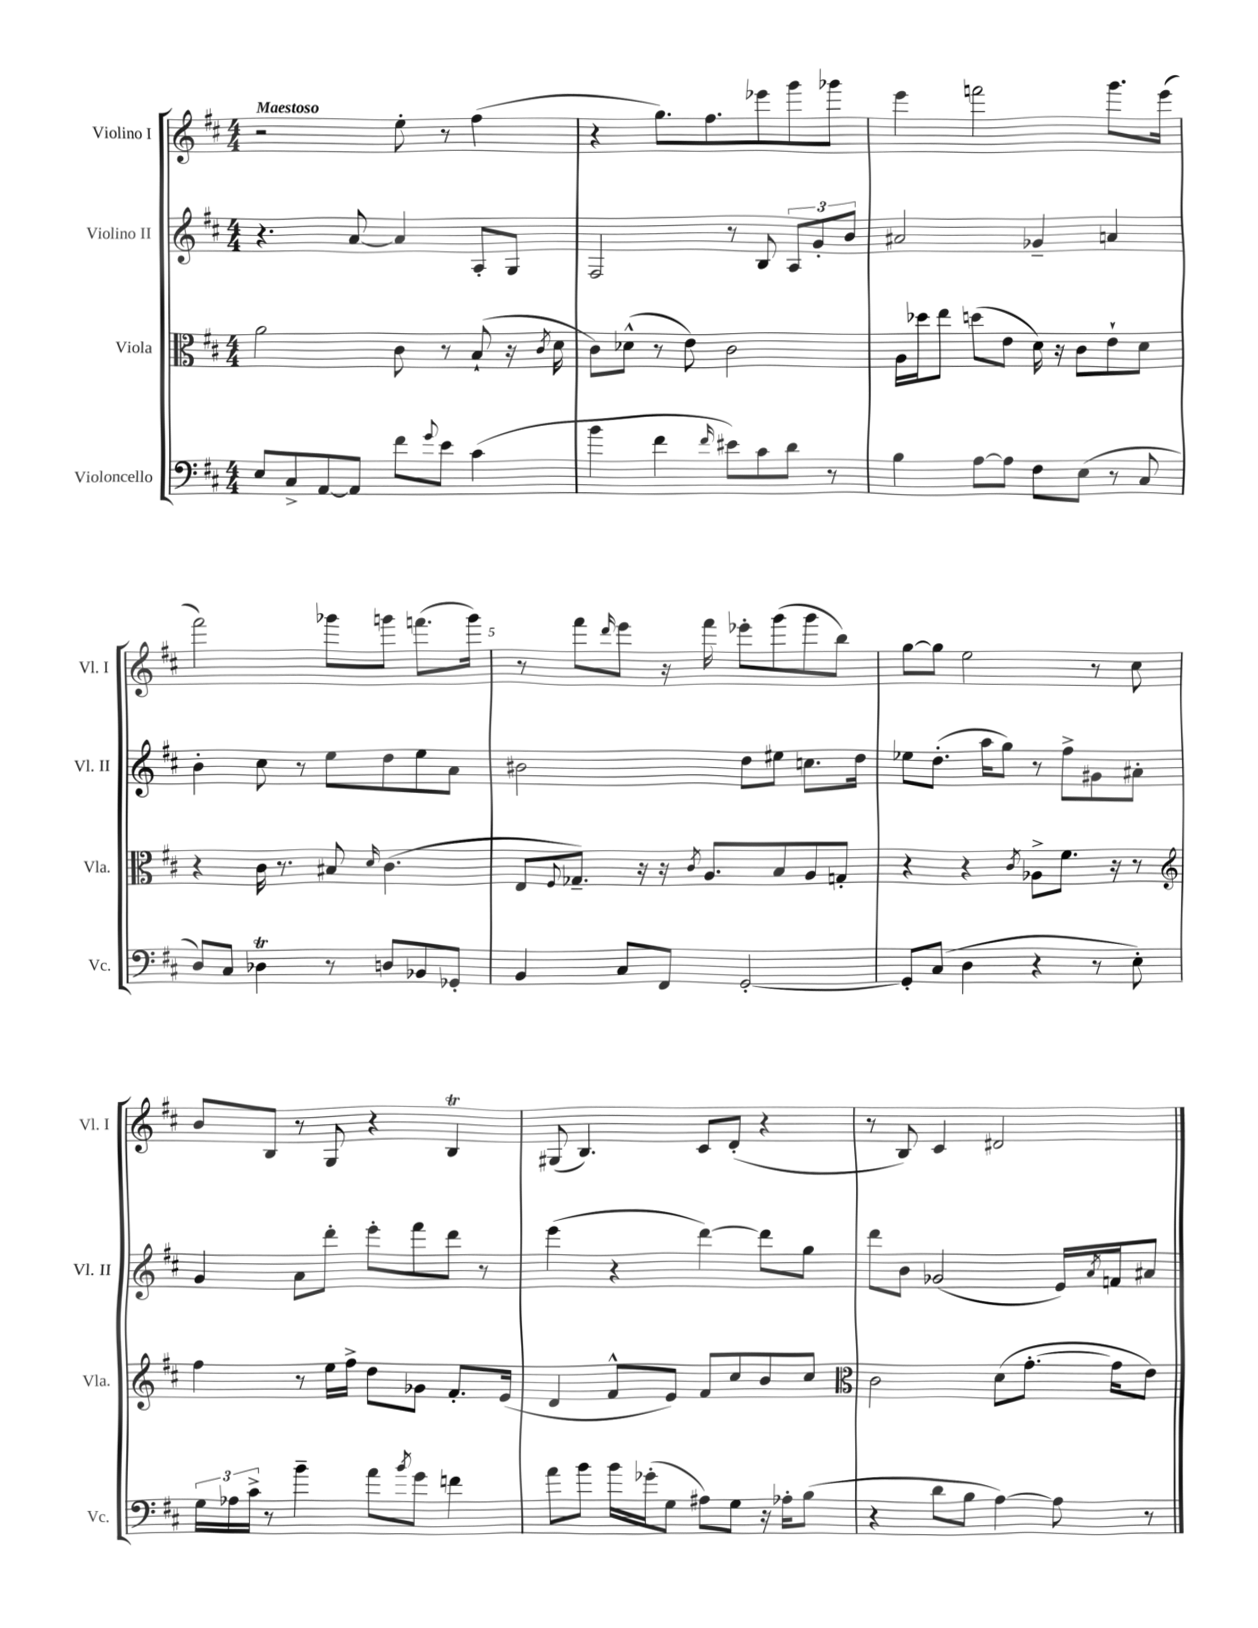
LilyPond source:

<<
\new StaffGroup <<
\new Staff = "s0" \with { instrumentName = "Violino I" shortInstrumentName = "Vl. I" } {
    \clef treble \key d \major \numericTimeSignature \time 4/4 \tempo "Maestoso"
    r2 e''8-. r8 fis''4( |
    r4 g''8.) fis''8. ees'''8 g'''8 ges'''8 |
    e'''4 f'''2 g'''8. e'''16( |
    fis'''2) ges'''8 g'''8 f'''8.( g'''16) |
    r8 fis'''8 \grace { d'''16 } e'''8 r16 fis'''16 ees'''8-. g'''8( g'''8 b''8) |
    g''8~ g''8 e''2 r8 cis''8 |
    b'8 b8 r8 g8 r4 b4\trill |
    gis8( b4.) cis'8 d'8-.( r4 |
    r8 b8) cis'4 dis'2 \bar "|." |
}
\new Staff = "s1" \with { instrumentName = "Violino II" shortInstrumentName = "Vl. II" } {
    \clef treble \key d \major \numericTimeSignature \time 4/4
    r4. a'8~ a'4 a8-. g8 |
    fis2 r8 b8 \tuplet 3/2 { a8 g'8-. b'8 } |
    ais'2 ges'4-- a'4 |
    b'4-. cis''8 r8 e''8 d''8 e''8 a'8 |
    bis'2 d''8 eis''8 c''8. d''16 |
    ees''8 d''8.-.( a''16 g''8) r8 fis''8-> gis'8 ais'8-. |
    g'4 a'8 d'''8-. e'''8-. fis'''8 d'''8 r8 |
    e'''4( r4 d'''4~) d'''8 g''8 |
    d'''8 b'8 ges'2( e'16) \acciaccatura { a'8 } f'16 ais'8 \bar "|." |
}
\new Staff = "s2" \with { instrumentName = "Viola" shortInstrumentName = "Vla." } {
    \clef alto \key d \major \numericTimeSignature \time 4/4
    a'2 cis'8 r8 b8-!( r16 \acciaccatura { cis'8 } d'16 |
    cis'8) des'8-^( r8 e'8) cis'2 |
    a16 des''16 e''8 d''8( e'8 d'16) r16 cis'8 e'8-! d'8 |
    r4 cis'16 r8. bis8 \grace { d'16 } cis'4.( |
    e8 \appoggiatura { fis8 } ges8.--) r16 r16 \acciaccatura { cis'8 } a8. b8 a8 g8-. |
    r4 r4 \acciaccatura { cis'8 } aes8-> fis'8. r16 r8 |
    \clef treble fis''4 r8 e''16 fis''16-> d''8 ges'8 fis'8.-. e'16( |
    d'4 fis'8-^ e'8) fis'8 cis''8 b'8 cis''8 |
    \clef alto cis'2 d'8( g'8.~-. g'16 e'8) \bar "|." |
}
\new Staff = "s3" \with { instrumentName = "Violoncello" shortInstrumentName = "Vc." } {
    \clef bass \key d \major \numericTimeSignature \time 4/4
    e8 cis8-> a,8~ a,8 fis'8 \appoggiatura { g'8 } e'8 cis'4( |
    b'4 fis'4 \grace { fis'16 } eis'8) cis'8 d'8 r8 |
    b4 a8~ a8 fis8 e8( r8 cis8 |
    d8) cis8 des4\trill r8 d8 bes,8 ges,8-. |
    b,4 cis8 fis,8 g,2~-. |
    g,8-. cis8( d4 r4 r8 e8-.) |
    \tuplet 3/2 { g16 aes16 cis'16-> } r8 b'4-- a'8 \acciaccatura { b'8 } g'8 f'4 |
    a'8 b'8 b'16 ges'16-.( g8 ais8) g8 r16 aes16-. b8( |
    r4 d'8 b8 a4~) a8 r8 \bar "|." |
}
>>
>>
\layout { \context { \Score \override BarNumber.break-visibility = ##(#f #t #t) barNumberVisibility = #(every-nth-bar-number-visible 5) } }
